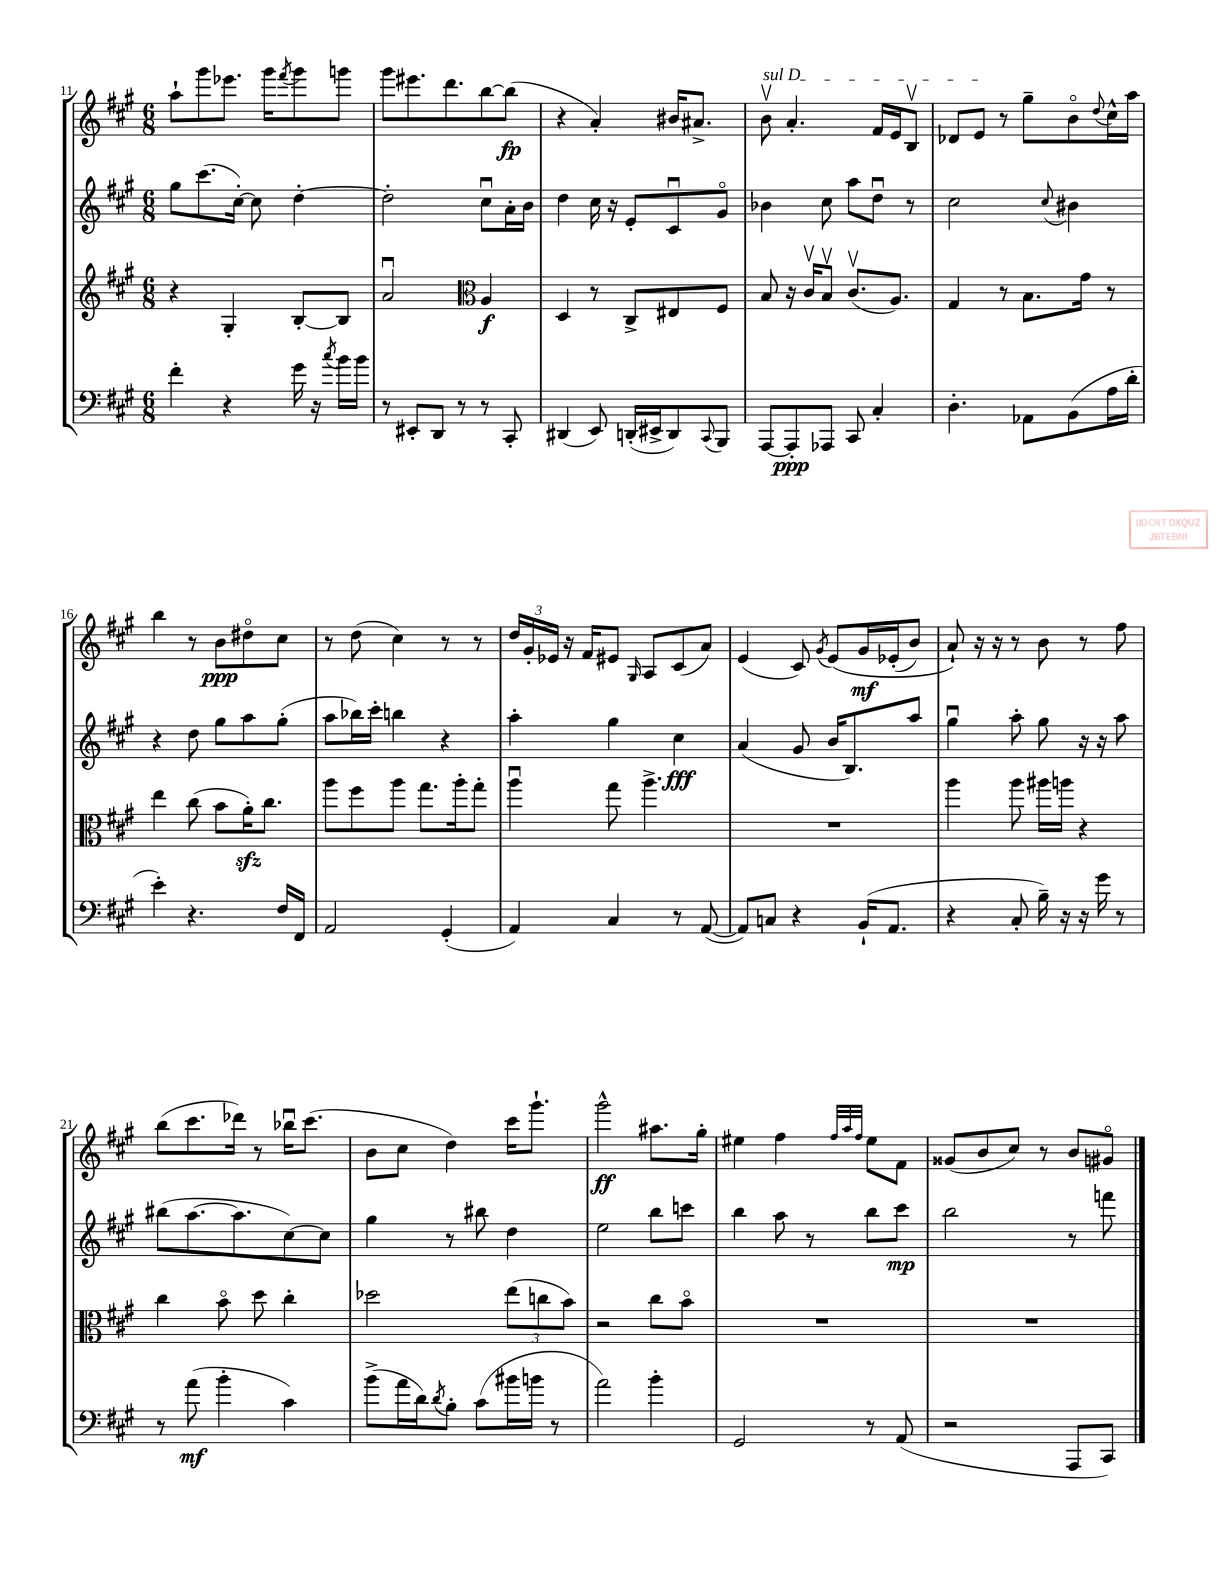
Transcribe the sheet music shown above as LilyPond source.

<<
\new StaffGroup <<
\new Staff = "s0" {
    \clef treble \key a \major \numericTimeSignature \time 6/8
    a''8-! gis'''8 ees'''8. gis'''16 \acciaccatura { fis'''8 } gis'''8 g'''8 |
    gis'''8 eis'''8. d'''8. b''8~ b''8\fp( |
    r4 a'4-.) bis'16 ais'8.-> |
    \once \override TextSpanner.bound-details.left.text = \markup { \italic "sul D" } b'8\upbow\startTextSpan a'4.-. fis'16 e'16 b8\upbow |
    des'8 e'8\stopTextSpan r8 gis''8-- b'8\flageolet \appoggiatura { d''8 } cis''16-^ a''16 |
    b''4 r8 b'8\ppp dis''8\flageolet cis''8 |
    r8 d''8( cis''4) r8 r8 |
    \tuplet 3/2 { d''16 gis'16-. ees'16 } r16 fis'16 eis'8 \grace { gis16 } a8 cis'8( a'8) |
    e'4( cis'8) \acciaccatura { gis'8 } e'8\( gis'16\mf ees'16-.( b'8) |
    a'8-!\) r16 r16 r8 b'8 r8 fis''8 |
    b''8( cis'''8. des'''16) r8 bes''16\downbow cis'''8.( |
    b'8 cis''8 d''4) cis'''16 gis'''8.-! |
    gis'''2-^\ff ais''8. gis''16-. |
    eis''4 fis''4 \grace { fis''32 a''32 fis''32 } eis''8 fis'8 |
    gisis'8( b'8 cis''8) r8 b'8 gis'8\flageolet \bar "|." |
}
\new Staff = "s1" {
    \clef treble \key a \major \numericTimeSignature \time 6/8
    gis''8 cis'''8.( cis''16~-.) cis''8 d''4~-. |
    d''2-. cis''8\downbow a'16-. b'16 |
    d''4 cis''16 r16 e'8-. cis'8\downbow gis'8\flageolet |
    bes'4 cis''8 a''8 d''8\downbow r8 |
    cis''2 \appoggiatura { cis''8 } bis'4 |
    r4 d''8 gis''8 a''8 gis''8-.( |
    a''8 bes''16) cis'''16-. b''4 r4 |
    a''4-. gis''4 cis''4\fff |
    a'4( gis'8 b'16 b8.) a''8 |
    gis''4\downbow a''8-. gis''8 r16 r16 a''8 |
    bis''8( a''8.~ a''8. cis''8~) cis''8 |
    gis''4 r8 bis''8 d''4 |
    e''2 b''8 c'''8 |
    b''4 a''8 r8 b''8 cis'''8\mp |
    b''2 r8 f'''8 \bar "|." |
}
\new Staff = "s2" {
    \clef treble \key a \major \numericTimeSignature \time 6/8
    r4 gis4-. b8~-. b8 |
    a'2\downbow \clef alto a4\f |
    d4 r8 cis8-> eis8 fis8 |
    b8 r16 cis'16\upbow b8\upbow cis'8.\upbow( a8.) |
    gis4 r8 b8. gis'16 r8 |
    e''4 cis''8( b'8 a'16-.\sfz) cis''8. |
    a''8 fis''8 a''8 gis''8. a''16-. gis''8-. |
    a''4\downbow gis''8 a''4.-> |
    R2. |
    a''4 a''8 ais''16 a''16 r4 |
    cis''4 b'8\flageolet d''8 cis''4-. |
    des''2 \tuplet 3/2 { e''8( c''8 b'8) } |
    r2 cis''8 b'8\flageolet |
    R2. |
    R2. \bar "|." |
}
\new Staff = "s3" {
    \clef bass \key a \major \numericTimeSignature \time 6/8
    fis'4-. r4 gis'16 r16 \acciaccatura { cis''8 } b'16 b'16 |
    r8 eis,8-. d,8 r8 r8 cis,8-. |
    dis,4( e,8) d,16-.( eis,16-> d,8) \appoggiatura { cis,8 } b,,8 |
    a,,8~ a,,8-.\ppp aes,,8 cis,8 cis4-. |
    d4.-. aes,8 b,8( a16 d'16-. |
    e'4-.) r4. fis16 fis,16 |
    a,2 gis,4-.( |
    a,4) cis4 r8 a,8~( |
    a,8) c8 r4 b,16-!( a,8. |
    r4 cis8-. b16--) r16 r16 gis'16 r8 |
    r8 a'8\mf( b'4-. cis'4) |
    b'8->( a'16 d'16) \acciaccatura { d'8 } b8-. cis'8( bis'16 b'16 r8 |
    a'2) b'4-. |
    gis,2 r8 a,8( |
    r2 a,,8 cis,8) \bar "|." |
}
>>
>>
\layout { \context { \Score currentBarNumber = #11 } }
